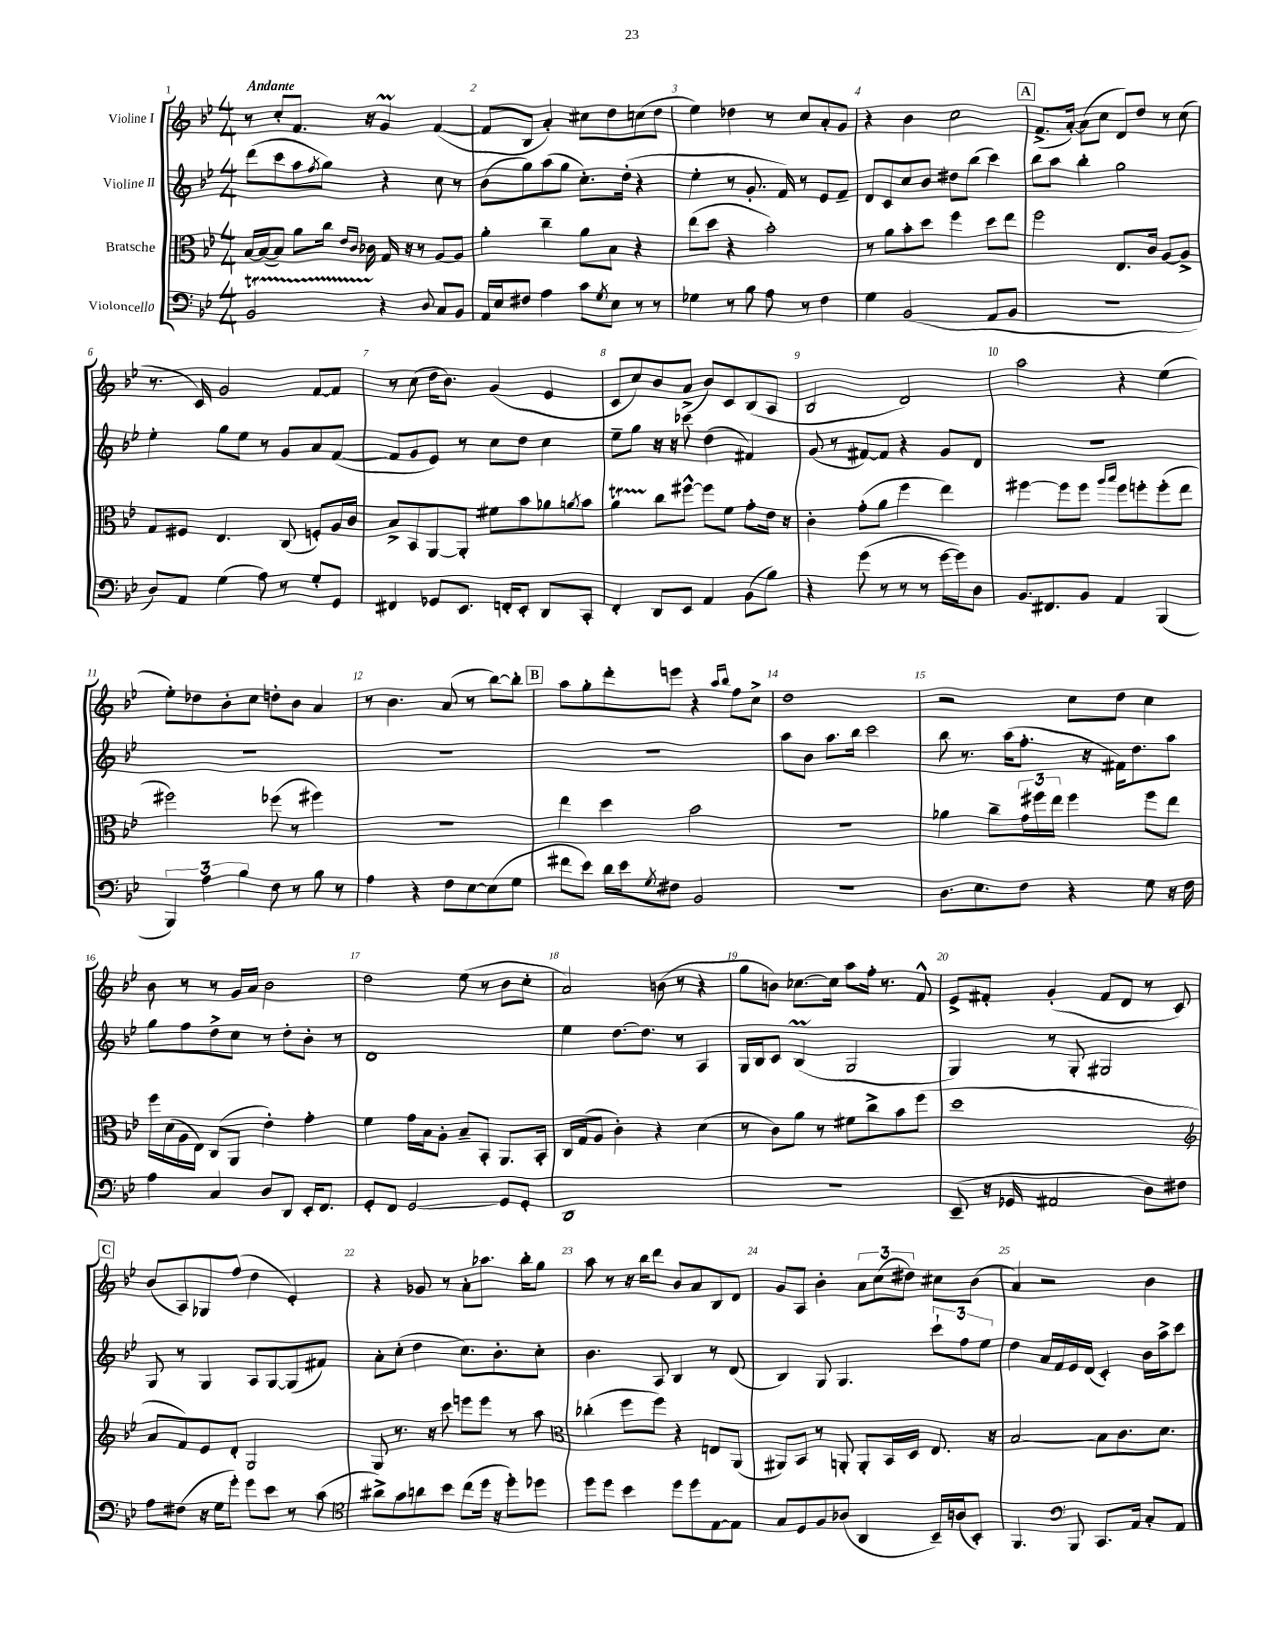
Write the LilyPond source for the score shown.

<<
\new StaffGroup <<
\new Staff = "s0" \with { instrumentName = "Violine I" } {
    \clef treble \key bes \major \numericTimeSignature \time 4/4 \tempo "Andante"
    r8 c''8-. f'8. r16 g'4\prall f'4~( |
    f'8 bes8 a'4-.) cis''8 d''8 c''8( d''8 |
    ees''4) des''4 r8 c''8 a'8-. g'8 |
    r4 bes'4 c''2 |
    \mark \markup { \box "A" } f'8.->( a'16~-.) a'8( c''8 d'8) d''8 r8 c''8( |
    r8. c'16) g'2 f'8~ f'8 |
    r8 c''8( d''16 bes'8.) g'4( ees'4 |
    c'8 c''8) bes'8 a'8->( bes'8) c'8 bes8( a8 |
    bes2 d'2) |
    a''2 r4 ees''4( |
    ees''8-.) des''8 bes'8-. c''8 d''8-. bes'8 a'4 |
    r8 bes'4. a'8( r8 bes''8~) bes''8-. |
    \mark \markup { \box "B" } a''8 g''8-. d'''8-. e'''8 r4 \grace { a''16 bes''16 } f''8 c''8-> |
    d''1 |
    r2 c''8 d''8 c''4 |
    bes'8 r8 r8 g'16 a'16 bes'2 |
    d''2 ees''8( r8 bes'8 c''8-. |
    a'2) b'8( r8 r4 |
    g''8 b'8) ces''8.~ ces''16 a''8 f''16-. r8. f'8-^ |
    ees'8-> fis'8-. g'4-.( fis'8 d'8 r8 c'8) |
    \mark \markup { \box "C" } bes'8( a8) ges8 f''8( d''4 ees'4-.) |
    r4 ges'8 r8 a'8-. aes''8. bes''16-. g''8 |
    a''8 r8 r16 bes''16 d'''8 bes'8 a'8 bes8 d'8 |
    g'8 a8 bes'4-. \tuplet 3/2 { a'8 c''8( dis''8) } cis''8 bes'8( |
    a'4) r2 bes'4 \bar "|." |
}
\new Staff = "s1" \with { instrumentName = "Violine II" } {
    \clef treble \key bes \major \numericTimeSignature \time 4/4
    d'''8( c'''8 a''8 \acciaccatura { f''8 } g''8) r4 c''8 r8 |
    bes'8( g''8) a''8( g''8 c''8.-.) d''16-.( r4 |
    ees''4-. r8 g'8.-. f'16) r8 ees'8 f'8-- |
    d'8 c'8 c''8 bes'8 dis''8 bes''8( c'''4) |
    \mark \markup { \box "A" } bes''8 a''8 bes''4-. g''2 |
    ees''4-. g''8 ees''8 r8 g'8 a'8 f'8~( |
    f'8 g'8 ees'8) r8 c''8 d''8 c''4 |
    ees''8-- g''8 r16 r16 ces'''8 d''4( fis'4) |
    g'8( r8 fis'8~) fis'8 r4 g'8 d'8 |
    R1 |
    R1 |
    R1 |
    \mark \markup { \box "B" } R1 |
    a''8 bes'8 a''8. bes''16 c'''2 |
    bes''8 r8. a''16( f''8.-. r16 fis'16) d''8. a''8 |
    g''8 f''8 d''8-> c''8 r8 d''8-. bes'8-. r8 |
    d'1 |
    ees''4 d''8.~ d''8. r8 a4 |
    g16 bes16 c'8 bes4\prall( g2 |
    g4) r8 g8-. gis2 |
    \mark \markup { \box "C" } g8 r8 g4 a8 g8~ g8( fis'8) |
    a'8-. c''8-.( d''4 c''8.) bes'8.-. c''8-. |
    bes'4. a8 bes4 r8 d'8( |
    bes4) g8 g4. \tuplet 3/2 { c'''8-! f''8 ees''8 } |
    d''4 a'16 f'16 ees'16 d'16( c'4-.) bes'16 a''16-> c'''8 \bar "|." |
}
\new Staff = "s2" \with { instrumentName = "Bratsche" } {
    \clef alto \key bes \major \numericTimeSignature \time 4/4
    bes16~ bes16~( bes8) a'8 c''16 \grace { ees'16 c'16 } ces'16 g16 r16 r8 a8~ a8 |
    a'4-. c''4-- a'8 bes8 r4 |
    ees''8( d''8 r4 bes'2-.) |
    r8 a'8 bes'8-. d''8 f''4 d''8 ees''8 |
    \mark \markup { \box "A" } f''2 ees8. c'16 a8~ a8-> |
    g8 fis8 ees4. c8( f8-.) a16 c'16 |
    bes8-> bes,8 a,8~ a,8-. fis'8 bes'8 aes'8 \acciaccatura { a'8 } bes'8 |
    a'4\startTrillSpan c''8\stopTrillSpan fis''8~-^ fis''8 f'8 g'8-. ees'16 r16 |
    c'4-. g'8-.( a'8 f''4 ees''4) |
    fis''4~ fis''8 fis''8 \grace { a''16 bes''16 } fis''8 f''8-. f''8-.( ees''8 |
    fis''2) fes''8( r8 fis''4) |
    R1 |
    \mark \markup { \box "B" } ees''4 d''4 bes'2 |
    R1 |
    aes'4 c''8-- \tuplet 3/2 { g'16 fis''16 ees''16 } fis''4 fis''8 ees''8 |
    f''16 d'16( a16 ees16) c8( a,8 ees'4-.) g'4-. |
    f'4 g'16 bes16 a8-. bes8-- bes,8-. a,8. bes,16-. |
    c16 g16( a8 c'4-.) r4 d'4( |
    r8 c'8) a'8 r8 fis'8 c''8-> bes'8 f''8( |
    d''1 |
    \mark \markup { \box "C" } \clef treble a'8 f'8) ees'8 d'8-. g2 |
    g8 r8. r16 c'''8 e'''8 e'''8 r8 a''8 |
    \clef alto ces''4-.( f''8 f''8) r4 e8 a,8( |
    ais,8) bes,8 r8 a,8-. a,8-. bes,16 d16 ees8. r16 |
    bes2~ bes8 c'8. d'8. \bar "|." |
}
\new Staff = "s3" \with { instrumentName = "Violoncello" } {
    \clef bass \key bes \major \numericTimeSignature \time 4/4
    bes,2\startTrillSpan r4\stopTrillSpan \appoggiatura { d8 } c8 bes,8 |
    a,16 ees16 fis8 a4 c'8 \acciaccatura { g8 } ees8 r8 r8 |
    ges4 r8 bes8 a8 r8 f4 |
    g4 bes,2( a,8 bes,8 |
    \mark \markup { \box "A" } r1 |
    d8) a,8 g4( a8) r8 g8-. g,8 |
    fis,4 ges,8 ees,8. f,16-. ees,8-. d,8 c,8-. |
    f,4-. d,8 ees,8 a,4 bes,8( bes8) |
    r4 g'8( r8 r8 r8 g'16~ g'16) d8 |
    bes,8. fis,8. bes,8 a,4 bes,,4( |
    \tuplet 3/2 { bes,,4) a4 bes4 } f8 r8 bes8 r8 |
    a4 r4 f8 ees8~ ees8( g8 |
    \mark \markup { \box "B" } fis'8 ees'8) d'16 ees'16 \acciaccatura { g8 } fis8 bes,2 |
    R1 |
    d8. ees8. f8 r4 g8 r16 f16 |
    a4 c4 d8 d,8 ees,16-. f,8. |
    g,8-. f,8 g,2~ g,8 g,8-. |
    d,1 |
    R1 |
    ees,8--( r16 ges,16 ais,2 d8) fis8 |
    \mark \markup { \box "C" } a8 fis8( r16 g16 g'8-.) g'8 ees'8 r8 c'8( |
    \clef tenor ais'8->) g'8 a'8 bes'8 c''8( d''16 r16 d''8-.) des''8 |
    d''8 d''8 bes'4 d''8 d''8 ees8~ ees8 |
    g8 d8 f8 aes8( a,4 bes,16--) a16( bes,8-.) |
    f,4. \clef bass bes,,8 c,8. a,16 c8-. a,8 \bar "|." |
}
>>
>>
\layout { \context { \Score \override BarNumber.break-visibility = ##(#f #t #t) barNumberVisibility = #all-bar-numbers-visible } }
